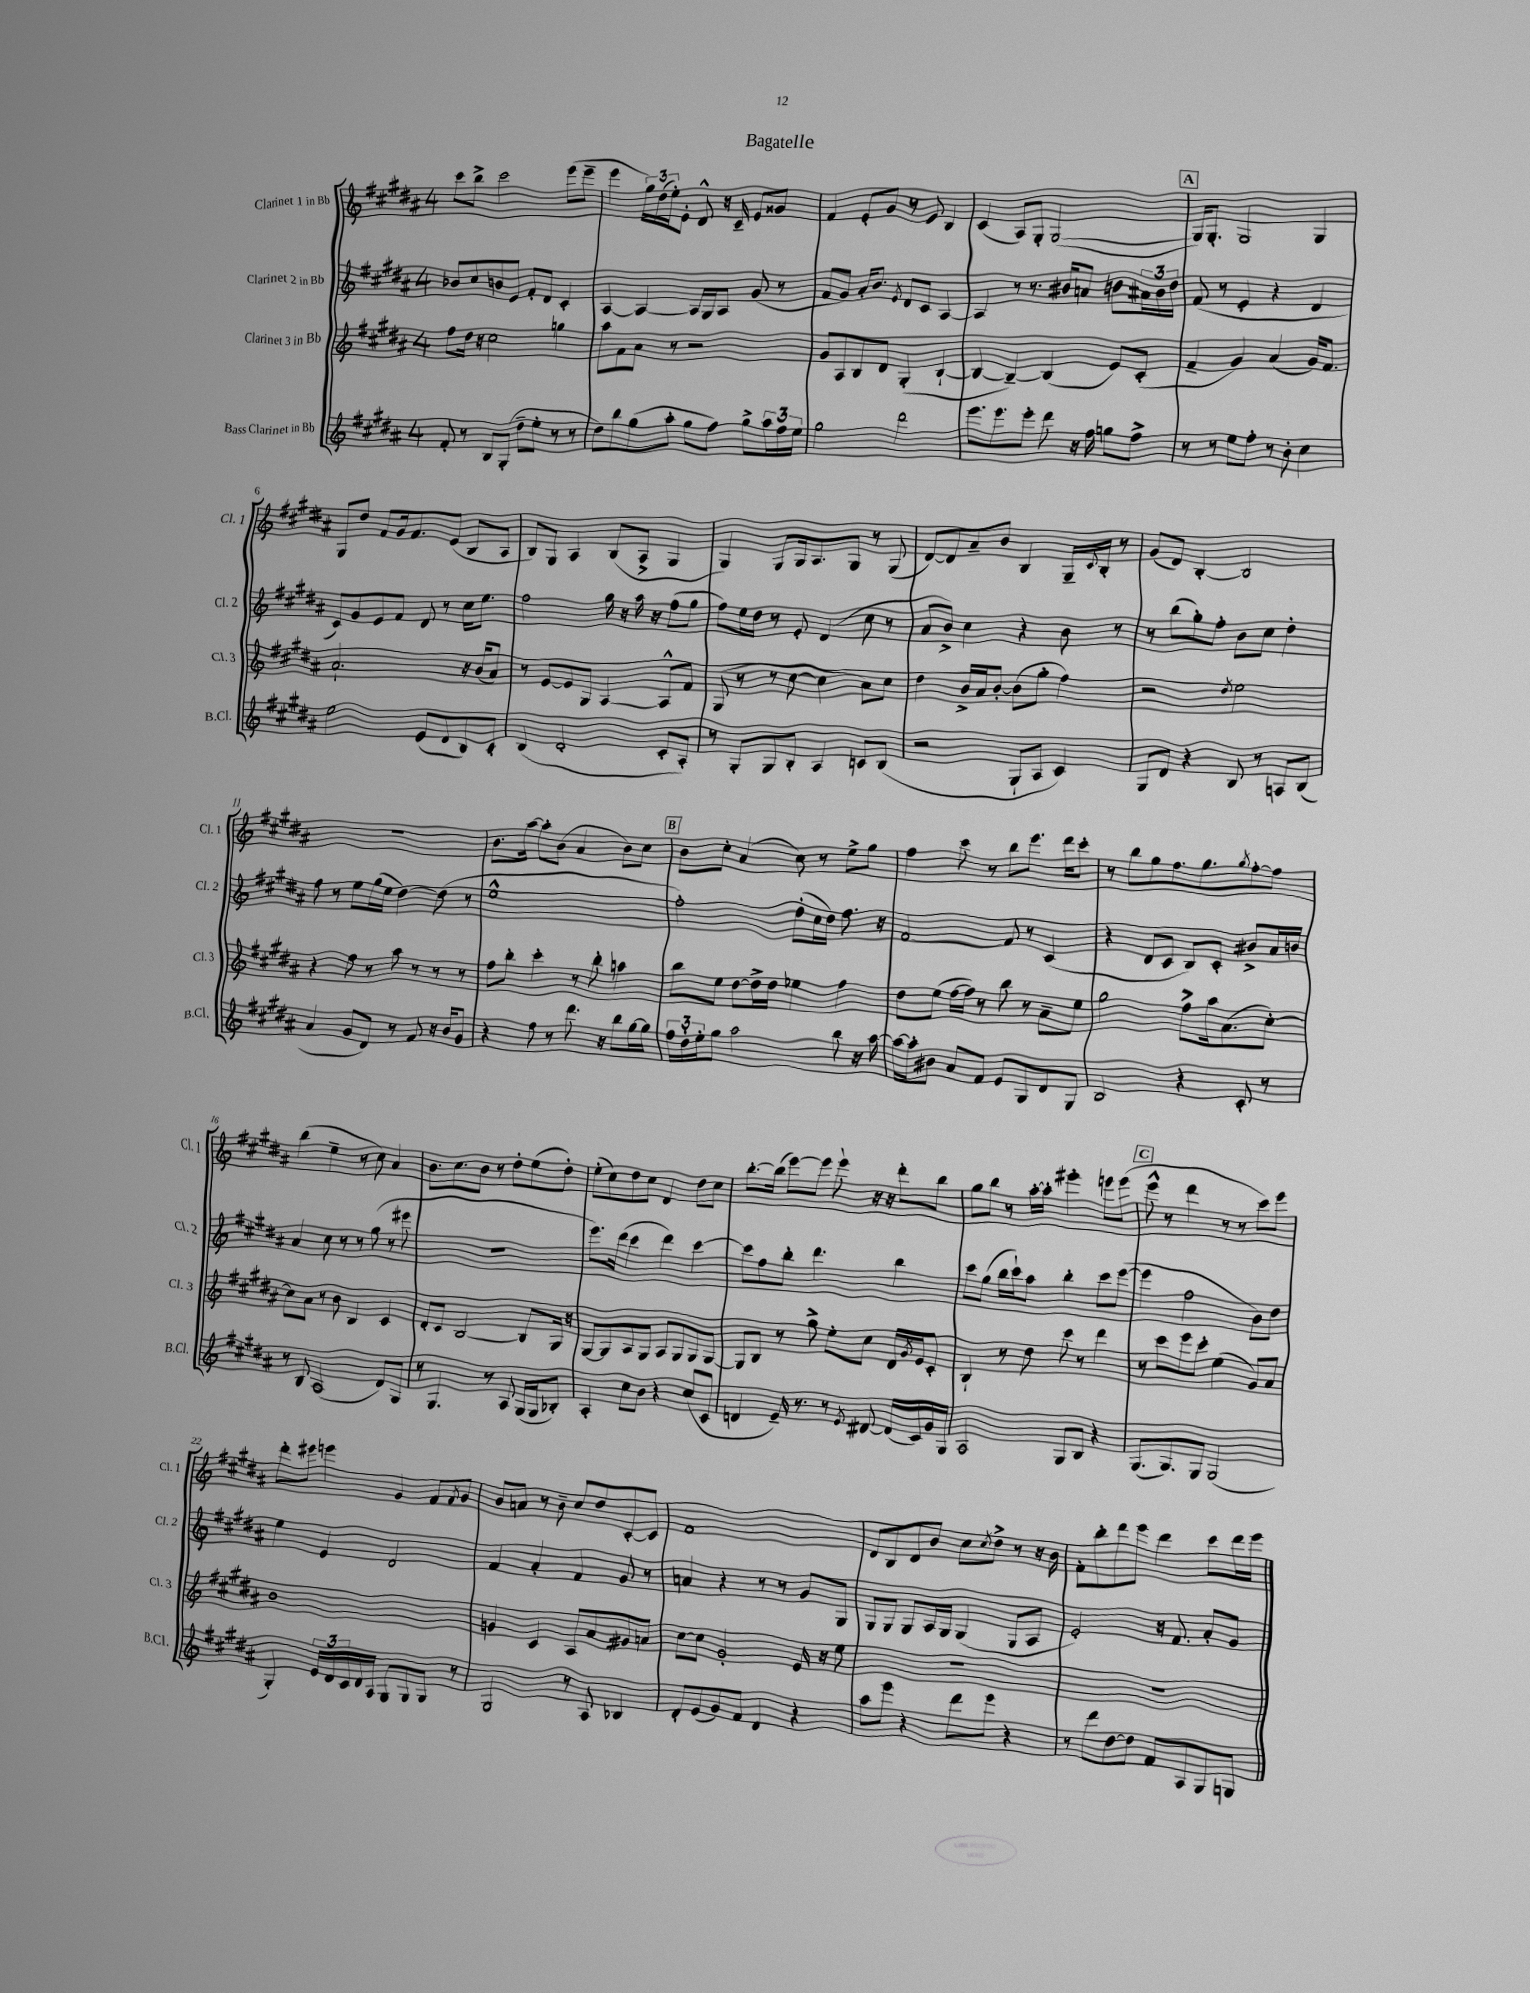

**kern	**kern	**kern	**kern
*part4	*part3	*part2	*part1
*staff4	*staff3	*staff2	*staff1
*I"Bass Clarinet in Bb	*I"Clarinet 3 in Bb	*I"Clarinet 2 in Bb	*I"Clarinet 1 in Bb
*I'B.Cl.	*I'Cl. 3	*I'Cl. 2	*I'Cl. 1
*clefG2	*clefG2	*clefG2	*clefG2
*k[f#c#g#d#a#]	*k[f#c#g#d#a#]	*k[f#c#g#d#a#]	*k[f#c#g#d#a#]
*M4/4	*M4/4	*M4/4	*M4/4
=1	=1	=1	=1
8f#'/	8ff#\L	8b-X/L	8ccc#\L
8r	16dd#\Jk	8cc#/	8bb^\J
.	16r	.	.
8B/L	2cc#\	8bn/	2ccc#\
(8G#'/J	.	8e/J	.
8dd#~\L	.	8f#'/L	.
8ee'\J	.	8d#/J	.
8r	4ggn\	4c#'/	(8eee\L
8r	.	.	8eee~\J
=2	=2	=2	=2
8dd#\L)	8aa#\L	[4A#/	4eee\
8bb\	8f#\	.	.
(8gg#\	8a#\J	4A#/_	24gg#\LL)
.	.	.	(24dd#\
.	.	.	24ee'\J)
8aa#'\J	8r	.	8e'\J
8gg#\L	2r	16A#/LL]	8d#^^/
.	.	16G#/J	.
8ff#\J)	.	8A#/J	16r
.	.	.	16c#~/
8gg#^\L	.	(8g#/	8e/L
24aa#\L	.	8r	8g##X/J
24ff#\	.	.	.
24ee\JJ	.	.	.
=3	=3	=3	=3
2gg#\	8g#/L	8f#/L	4f#/
.	8A#/	8g#/J)	.
.	8B/	16a#'/KL	8e'/L
.	.	8.b/J	.
.	8d#/J	.	8g#/J
.	.	8qe/	.
2ddd#\	(4G#'/	8d#/L	8r
.	.	8c#/J	8e/
.	[4B`/	[4A#/	4B/
=4	=4	=4	=4
8.eee\L	4B/_	4A#/]	(4c#/
8.eee\	.	.	.
.	4B~/_)	8r	8A#/L)
8eee'\J	.	8.r	8G#'/J
8ddd#\	(4B/]	.	([2G#/
.	.	16b#X/KL	.
16r	.	8an/J	.
16ff#\	.	.	.
8ggn\L	8e/L)	8bn\L	.
8ff#^\J	(8c#'/J	24a#X\L	.
.	.	24b\	.
.	.	24dd#\JJ	.
!!LO:REH:place=s1:t=A
=5	=5	=5	=5
8r	4f#~/	(8f#/	16G#/KL])
.	.	.	8.G#'/J
8r	.	8r	.
8ee\L	4g#/)	4e'/	2G#/
8ff#'\J	.	.	.
8r	(4a#/	4r	.
8b'\	.	.	.
4cc#\	16g#/KL)	4d#/	4G#/
.	8.f#/J	.	.
!!LO:LB:g=z
=6	=6	=6	=6
2ee\	2.a#`/	8c#/L)	8G#/L
.	.	8g#/	8dd#/J
.	.	8e/	8f#/L
.	.	8f#/J	16g#/k
.	.	.	8.f#/
(8e/L	.	8d#/	.
8d#/	.	8r	(8e/J
8B/)	16r	16cc#\KL	8B/L
.	(16b/KL	8.ee\J	.
8c#'/J	8a#/J)	.	8A#/J
=7	=7	=7	=7
(4B/	8r	2ff#\	8B/L)
.	[8e/L	.	8G#/J
2d#'/	8e/]	.	4A#/
.	8G#/J	.	.
.	[4A#/	16gg#\	(8B/L
.	.	16r	.
.	.	16aa#\	8A#^/J
.	.	16r	.
8c#'/L	8A#^^/L]	(8ff#\L	4G#/
8A#'/J)	8f#/J	8gg#\J	.
=8	=8	=8	=8
8r	(8G#/	8ff#\L)	4G#/)
8G#'/L	8r	16ee\L	.
.	.	16dd#\JJ	.
8G#/	8r	8r	8G#/L
8B'/J	[8cc#\	8e'/	16G#/k
.	.	.	8.A#/
4A#/	4cc#\]	(4d#/	.
.	.	.	8G#/J
8cn/L	8a#\L)	8cc#\	8r
(8B/J	8cc#\J	8r	(8G#/
=9	=9	=9	=9
2r	4dd#\	8a#/L	[8d#/L)
.	.	8b^/J)	8d#/]
.	16b^/LL	4cc#\	8a#~/
.	16a#/J	.	.
.	[8b'/J	.	8b/J
8G#`/L	(8b\L]	4r	4B/
8A#/J	8gg#'\J	.	.
4c#/)	4ff#\)	8b\	16G#~/LL
.	.	.	8qqc#/
.	.	.	16B'/JJ
.	.	8r	8r
=10	=10	=10	=10
8G#/L	2r	8r	(8g#/L
8d#/J	.	(8bb\L	8d#/J)
4r	.	8gg#'\)	[4B'/
.	.	8ff#'\J	.
.	8qdd#/	.	.
8B/	2ee\	8b\L	2B/]
8r	.	8cc#\J	.
8An/L	.	4dd#'\	.
(8B/J	.	.	.
!!LO:LB:g=z
=11	=11	=11	=11
4a#/	4r	8ff#\	1r
.	.	8r	.
8g#/L	8ff#\	8ee\L	.
8d#/J)	8r	(16gg#\L	.
.	.	16ee\JJ	.
8r	8aa#\	[4dd#\)	.
8f#/	8r	.	.
16r	8r	(8dd#\]	.
16b/KL	.	.	.
8g#/J	8r	8r	.
=12	=12	=12	=12
4r	8ff#\L	1ee^^	8.b\L
.	8bb'\J	.	.
.	.	.	[16aa#\Jk
8ff#\	4ccc#'\	.	8aa#'\L]
8r	.	.	(8b\J
8.ddd#\	8r	.	4a#/
.	8bb'\	.	.
16r	.	.	.
8bb\L	4aan\	.	8b\L)
[16gg#\L	.	.	8cc#\J
16gg#\JJ]	.	.	.
!!LO:REH:place=s1:t=B
=13	=13	=13	=13
24ff#\LL	8bb\L	2ff#'\)	8b\L
24dd#'\	.	.	.
24ee'\J	.	.	.
8gg#\J	8ee\J	.	8cc#'\J
2aa#\	[8dd#\L	.	(4a#/
.	16dd#^\L]	.	.
.	16dd#\JJ	.	.
.	4ee-X\	(8dd#'\L	8cc#\)
.	.	16cc#\L	8r
.	.	16dd#\JJ)	.
8bb\	4ff#\	8.ff#\	8ee^\L
16r	.	.	8gg#\J
[16aa#\	.	16r	.
=14	=14	=14	=14
16aa#\LL_	8dd#\L	[2f#/	4ff#\
16aa#'\J]	.	.	.
8b#X\J	(8ee\J	.	.
8a#/L	[16ff#\LL	.	8ccc#\
.	16ff#\JJ])	.	.
8f#/J	8r	.	8r
8e/L	8bb\	8f#/]	8bb\L
8G#/	8r	8r	8.eee\J
8d#/	8a#~\L	(4c#/	.
.	.	.	16ddd#\KL
8G#/J	8ee\J	.	8ccc#'\J
=15	=15	=15	=15
2B/	2gg#\	4r	8r
.	.	.	8bb\L
.	.	8d#/L	8gg#\
.	.	8c#/J	8.ff#\
4r	8ff#^\L	8B/L)	.
.	.	.	8.gg#\
.	16aa#\k	8c#'/J	.
.	(8.a#\	.	.
.	.	.	8qgg#/
8c#'/	.	8b#X^/L	[8ff#'\
8r	[8cc#'\J)	16a#/L	8ff#\J]
.	.	16bn/JJ	.
!!LO:LB:g=z
=16	=16	=16	=16
8r	8cc#\L]	4a#/	(4bb\
8B/	8a#\J	.	.
(2A#/	8r	8cc#\	4ee~\
.	8b\	8r	.
.	4B/	8r	8r
.	.	(8gg#\	8cc#\)
8d#/L)	4c#/	8r	4a#/
8G#/J	.	8eee#X\	.
=17	=17	=17	=17
8r	8d#'/L	1r	8.b\L
4.G#/	8c#/J	.	.
.	.	.	8.cc#\
.	[2B/	.	.
.	.	.	8b\J
8r	.	.	8r
8A#/	.	.	8dd#'\L
(16G#/LL	8B/L]	.	(8ee\
16G#/J	.	.	.
8B-X'/J)	16G#/Jk	.	8dd#'\J)
.	16r	.	.
=18	=18	=18	=18
4A#'/	[8G#/L	8.eee\L)	(8ee'\L
.	8G#/]	.	8cc#\)
.	.	(16ddd#\Jk	.
8cc#\L	8A#/	4ccc#\	8dd#\
8b\J	8G#/J	.	8cc#\J
4r	8A#/L	4ddd#\)	4d#/
.	8G#/	.	.
(8cc#/L	8G#/	[4ccc#\	8dd#\L
8c#/J	[8G#/J	.	8cc#\J
=19	=19	=19	=19
4dn/	8G#/L]	8ccc#\L]	[8.bb'\L
.	8B/J	8ff#\	.
.	.	.	(16bb\Jk]
16e~/)	8r	8bb'\J	[8eee\L)
8.r	.	.	.
.	8gg#^\	4.ddd#\	8eee\J]
8r	8ee'\L	.	8eee`\
8qe/	.	.	.
[8d#X/	8cc#\J	.	16r
.	.	.	16r
(16d#/LL]	16d#/LL	4bb\	8ddd#'\L
.	8qg#/	.	.
16c#/)	16e/J	.	.
16g#/	8c#'/J	.	8bb\J
16G#/JJ	.	.	.
=20	=20	=20	=20
2A#/	4B`/	8ccc#\L	8gg#\L
.	.	(8gg#\J	8bb\J
.	8r	16bb\LL	8r
.	.	16ccc#`\J)	.
.	8dd#\	8aa#\J	[16aa#'\LL
.	.	.	16aa#'\JJ]
8G#/L	8ccc#\	4bb'\	4eee#X'\
8B/J	8r	.	.
4r	4ddd#\	8ccc#\L	8eeen\L
.	.	([8eee\J	(8eee\J
!!LO:REH:place=s1:t=C
=21	=21	=21	=21
(8.G#/L	8r	4eee\]	8eee^^\
.	8ccc#\L	.	8r
8.G#/)	.	.	.
.	8eee\	2ff#\	4ddd#\
8G#/J	8ccc#'\J	.	.
(2G#/	(4ee\	.	8r
.	.	.	8r
.	8g#/L)	8b\L)	8ccc#\L)
.	8a#/J	8dd#\J	8eee\J
!!LO:LB:g=z
=22	=22	=22	=22
4G#'/)	1b	4ee\	8ddd#'\L
.	.	.	8eee#X\J
24e/LL	.	4e/	4eeen\
24d#/	.	.	.
24c#/	.	.	.
16d#/	.	.	.
16A#/JJ	.	.	.
8G#/L	.	2d#/	4g#/
8G#/	.	.	.
8G#/J	.	.	8f#/L
.	.	.	8qf#/
8r	.	.	8g#/J
=23	=23	=23	=23
2G#/	4gn/	4f#/	8b/L
.	.	.	8an/J
.	4c#/	4a#'/	8r
.	.	.	8b~\
8r	8A#/L	4f#/	8cc#/L
8A#/	8a#/	.	8dd#/
4B-X/	8g#X/	8g#/	[8c#'/
.	8an/J	8r	8c#/J]
=24	=24	=24	=24
8d#'/L	[8cc#\L	4an/	1f#
(8e/	8cc#\J]	.	.
8g#/)	2g#'/	4r	.
8f#/J	.	.	.
4d#/	.	8r	.
.	.	8r	.
4r	16e/	8g#/L	.
.	16r	.	.
.	8ee\	8G#/J	.
=25	=25	=25	=25
8aa#\L	1r	8G#/L	8d#/L
8eee\J	.	8G#/J	8B/
4r	.	8G#/L	8d#/
.	.	16A#/L	8b/J
.	.	16G#/JJ	.
8ddd#\L	.	(4G#/	8cc#\L
.	.	.	8qcc#/
8eee\J	.	.	8dd#^\J
4r	.	8G#/L	8r
.	.	8A#/J	16r
.	.	.	16b\
=26	=26	=26	=26
8r	1r	2e'/)	8f#'\L
8ddd#\L	.	.	8bb'\
[8dd#\	.	.	8ddd#\
8dd#\J]	.	.	8eee\J
8f#/L	.	16r	4ddd#\
.	.	8.f#/	.
8A#/	.	.	.
8G#/	.	8a#'/L	8ccc#\L
8Gn/J	.	8g#/J	16ddd#\L
.	.	.	16eee\JJ
==	==	==	==
*-	*-	*-	*-
